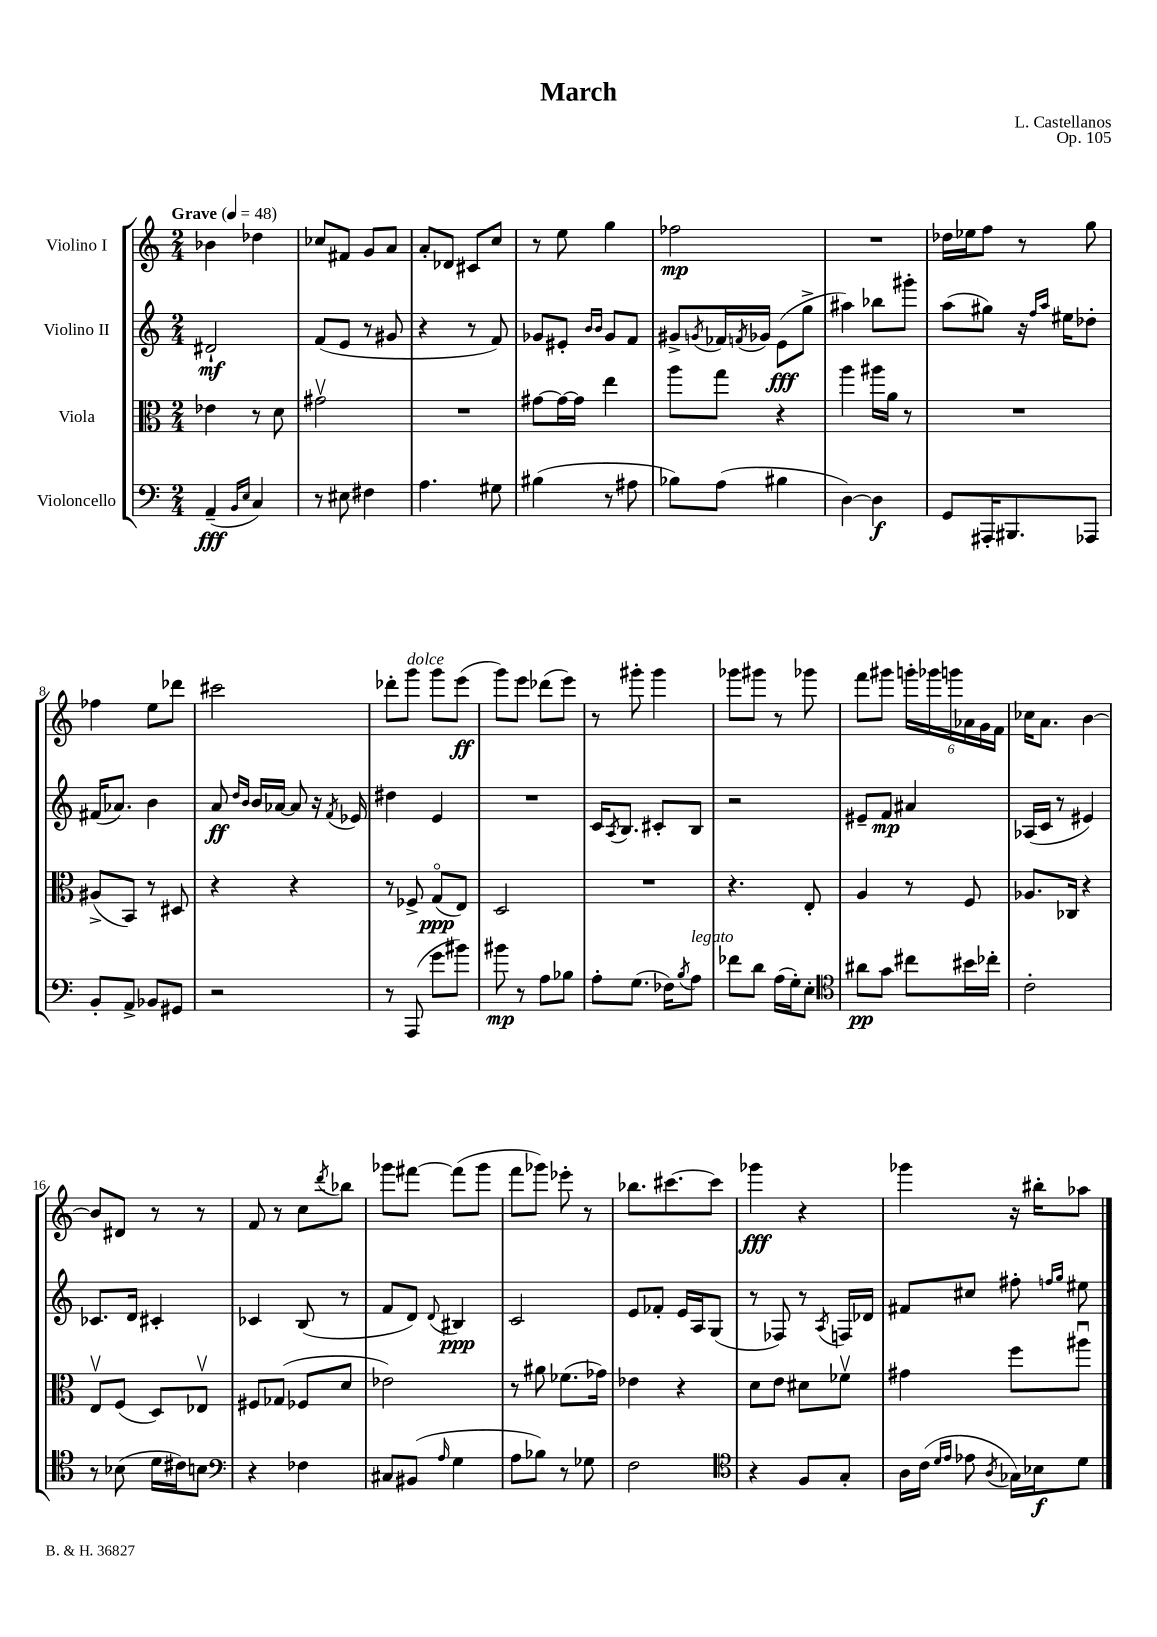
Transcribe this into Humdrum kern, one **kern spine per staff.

**kern	**kern	**kern	**kern
*staff4	*staff3	*staff2	*staff1
*clefF4	*clefC3	*clefG2	*clefG2
*k[]	*k[]	*k[]	*k[]
*M2/4	*M2/4	*M2/4	*M2/4
*MM48	*MM48	*MM48	*MM48
(4AA~/	4e-\	2d#`/	4b-\
16qqBB/LL	.	.	.
16qqE/JJ	.	.	.
4C/)	8r	.	4dd-\
.	8d\	.	.
=	=	=	=
8r	2g#v\	(8f/L	8cc-/L
8E#\	.	8e/J	8f#/J
4F#\	.	8r	8g/L
.	.	8g#/	8a/J
=	=	=	=
4.A\	2r	4r	8a'/L
.	.	.	8d-/J
.	.	8r	8c#/L
8G#\	.	8f/)	8cc/J
=	=	=	=
(4B#\	[8g#\L	8g-/L	8r
.	16g#\_L	8e#'/J	8ee\
.	16g#\]JJ	.	.
.	.	16qqb/LL	.
.	.	16qqb/JJ	.
8r	4ee\	8g-/L	4gg\
8A#\	.	8f/J	.
=	=	=	=
8B-\L)	8aa\L	8g#^/L	2ff-\
.	.	8qg/	.
(8A\J	8gg\J	16f-/L	.
.	.	8qf/	.
.	.	16g-/JJ	.
4B#\	4r	(8e\L	.
.	.	8gg^\J	.
=	=	=	=
[4D\)	4aa\	4aa#\)	2r
4D\]	16aa#\LL	8bb-\L	.
.	16a\JJ	.	.
.	8r	8ggg#'\J	.
=	=	=	=
8GG/L	2r	(8aa\L	16dd-\LL
.	.	.	16ee-\J
16AAA#'/K	.	8gg#\J)	8ff\J
8.BBB#/	.	.	.
.	.	16r	8r
.	.	16qqff/LL	.
.	.	16qqaa/JJ	.
.	.	16ee#\LK	.
8AAA-/J	.	8dd-'\J	8gg\
=	=	=	=
8BB'/L	(8A#^/L	(16f#/LK	4ff-\
.	.	8.a-/J)	.
8AA^/J	8BB/J)	.	.
8BB-/L	8r	4b\	8ee\L
8GG#/J	8D#/	.	8ddd-\J
=	=	=	=
2r	4r	8a/	2ccc#\
.	.	16qqdd/LL	.
.	.	16qqb/JJ	.
.	.	16b/LL	.
.	.	[16a-/JJ	.
.	4r	8a-/]	.
.	.	16r	.
.	.	8qf/	.
.	.	16e-/	.
=	=	=	=
8r	8r	4dd#\	8ddd-'\L
(8AAA/	8F-^/	.	8ggg\J
8g\L	(8Go/L	4e/	8ggg\L
8b#\J)	8E/J)	.	(8eee\J
=	=	=	=
8b#\	2D/	2r	8ggg\L)
8r	.	.	8eee\J
8A\L	.	.	(8ddd-\L
8B-\J	.	.	8eee\J)
=	=	=	=
8A'\L	2r	16c/LK	8r
.	.	8qA/	.
.	.	8.B/J	.
(8.G\J	.	.	8ggg#'\
.	.	8c#'/L	4ggg#\
16F-\LK)	.	.	.
8qB/	.	.	.
8A\J	.	8B/J	.
=	=	=	=
8f-\L	4.r	2r	8ggg-\L
8d\J	.	.	8ggg#\J
(16A\LL	.	.	8r
16G'\J)	.	.	.
8E'\J	8E'/	.	8ggg-\
=	=	=	=
*clefC4	*	*	*
8a#\L	4A/	8e#~/L	8fff\L
8g\J	.	8f/J	8ggg#\J
8cc#\L	8r	4a#/	24ggg'\LL
.	.	.	24ggg-\
.	.	.	24ggg\
16b#\L	8F/	.	24a-\
.	.	.	24g\
16cc-'\JJ	.	.	.
.	.	.	24f\JJ
=	=	=	=
2c'\	8.A-/L	(16A-/LL	16cc-\LK
.	.	16c/JJ	8.a\J
.	.	8r	.
.	16C-/Jk	.	.
.	4r	4e#/)	[4b\
=	=	=	=
8r	8Ev/L	8.c-/L	8b/]L
(8B-\	(8F/J	.	8d#/J
.	.	16d/Jk	.
16d\LL	8D/L)	4c#'/	8r
16c#\J)	.	.	.
8B\J	8E-v/J	.	8r
=	=	=	=
*clefF4	*	*	*
4r	8F#/L	4c-/	8f/
.	(8G-/J	.	8r
4F-\	8F-/L	(8B/	8cc\L
.	.	.	8qddd/
.	8d/J	8r	8bb-\J
=	=	=	=
8C#/L	2e-\)	8f/L	8ggg-\L
(8BB#/J	.	8d/J)	[8fff#\J
16qqA/	.	8qqd/	.
4G\	.	4B#/	(8fff#\]L
.	.	.	8ggg-\J
=	=	=	=
8A\L	8r	2c/	8fff\L
8B-\J)	8a#\	.	8ggg-\J)
8r	(8.f-\L	.	8eee-'\
8G-\	.	.	8r
.	16g-\Jk)	.	.
=	=	=	=
2F\	4e-\	8e/L	8.bb-\L
.	.	8f-'/J	.
.	.	.	[8.ccc#\
.	4r	16e/LL	.
.	.	16A/J	.
.	.	(8G/J	8ccc#\]J
=	=	=	=
*clefC4	*	*	*
4r	8d\L	8r	4ggg-\
.	8e\J	8F-/)	.
8F/L	8d#\L	8r	4r
.	.	8qA/	.
8G'/J	8f-v\J	16F/LL	.
.	.	16d-/JJ	.
=	=	=	=
16A\LL	4g#\	8f#/L	4ggg-\
(16c\JJ	.	.	.
16qqd/LL	.	.	.
16qqe/JJ	.	.	.
8e-\	.	8cc#/J	.
8qA/	.	.	.
16G-\LL)	8ff\L	8ff#'\	16r
16B-\J	.	.	16bb#'\LK
.	.	16qqff/LL	.
.	.	16qqgg/JJ	.
8d\J	8aa#u\J	8ee#\	8aa-\J
==	==	==	==
*-	*-	*-	*-
